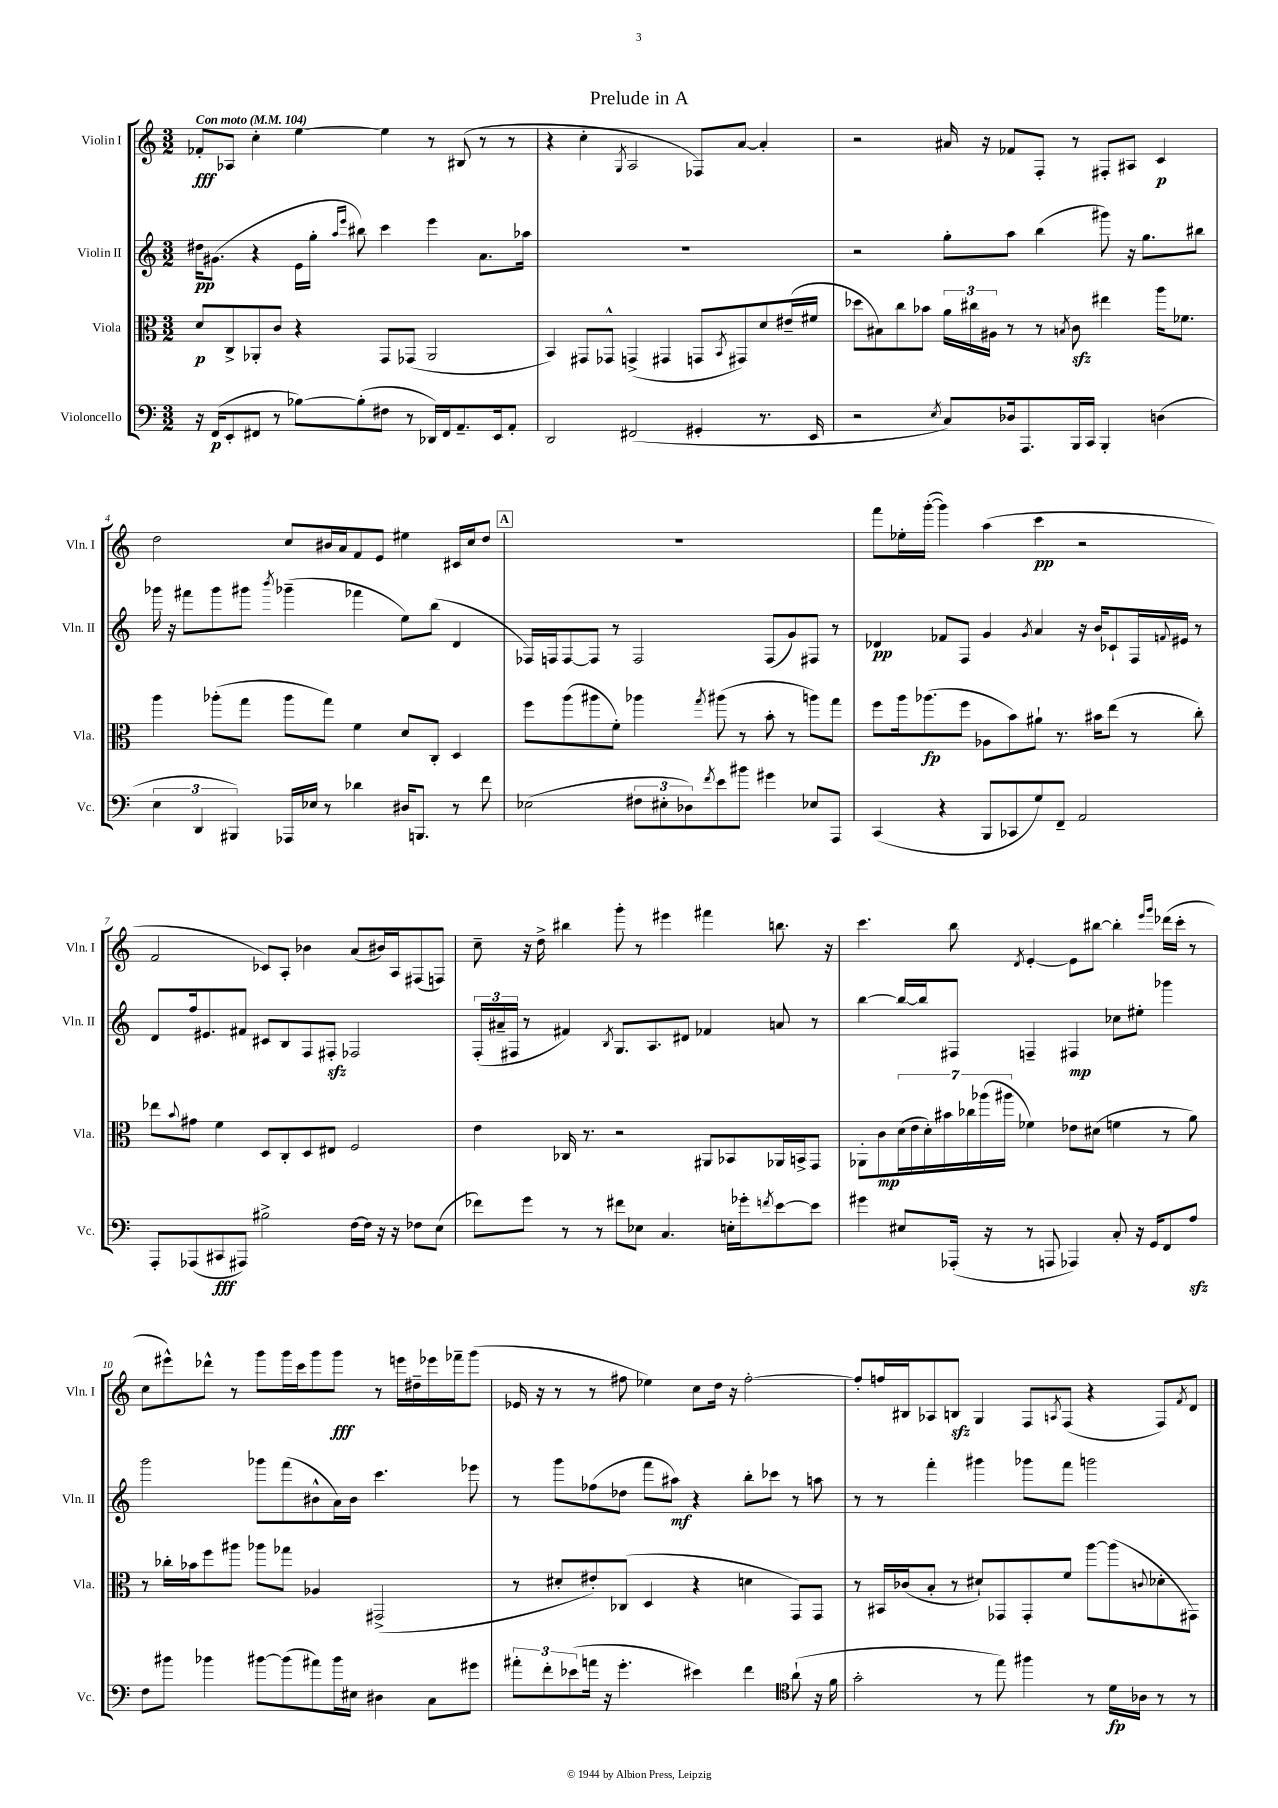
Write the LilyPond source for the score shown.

\header { title = "Prelude in A" }
<<
\new StaffGroup <<
\new Staff = "s0" \with { instrumentName = "Violin I" shortInstrumentName = "Vln. I" } {
    \clef treble \key c \major \numericTimeSignature \time 3/2 \tempo "Con moto" 4 = 104
    fes'8-.\fff aes8 c''4-. e''4~ e''4 r8 bis8( r8 r8 |
    r4 c''4-. \acciaccatura { g8 } a2 fes8) a'8~ a'4-. |
    r2 ais'16 r16 fes'8 f8-. r8 fis8-. ais8 c'4\p |
    d''2 c''8 bis'16 a'16 f'8 e'8 eis''4 cis'16 c''16 d''8 |
    \mark \markup { \box "A" } R1. |
    f'''8 ees''16-. g'''16~-.( g'''4) a''4( c'''4\pp r2 |
    f'2 ces'8) a8-. bes'4 a'8( bis'16) a16 fis8( f8) |
    c''8-- r16 d''16-> bis''4 g'''8-. r8 eis'''4 fis'''4 b''8. r16 |
    c'''4. b''8 \acciaccatura { d'8 } e'4~-. e'8 bis''8~ bis''4-. \grace { e'''16 g'''16 } des'''16( c'''16-. r8 |
    c''8 eis'''8-^) des'''8-^ r8 g'''8 g'''16 c'''16 g'''8 g'''8\fff r8 e'''16 dis''16-- ees'''16 fes'''16-- g'''8( |
    ees'16 r16 r8 r8 fis''8 ees''4) c''8 d''16 r16 fis''2~-. |
    fis''8-. f''16 bis16 aes8 b8\sfz g4 f8 \acciaccatura { a8 } f8( r4 f8) \acciaccatura { f'8 } d'8 \bar "|." |
}
\new Staff = "s1" \with { instrumentName = "Violin II" shortInstrumentName = "Vln. II" } {
    \clef treble \key c \major \numericTimeSignature \time 3/2
    dis''16\pp gis'8.( r4 e'16 g''16-. \grace { a''16 e'''16 } bis''8) c'''4 e'''4 a'8. aes''16 |
    R1. |
    r2 g''8-. a''8 b''4( gis'''8) r16 g''8. bis''8 |
    ges'''16 r16 fis'''8 ges'''8 gis'''8 \acciaccatura { b'''8 } ges'''4--( fes'''4 e''8) b''8( d'4 |
    \mark \markup { \box "A" } fes16) f16 f8~ f8 r8 f2 f8( g'8) fis8 r8 |
    des'4\pp fes'8 f8 g'4 \acciaccatura { g'8 } a'4 r16 b'16 ces'8-! f16 \appoggiatura { f'8 } eis'16 r8 |
    d'8 f''16 eis'8. fis'8 cis'8 b8 f8 fis8-.\sfz fes2 |
    \tuplet 3/2 { f16-.( ais'16-- fis16 } r8 fis'4) \acciaccatura { b8 } g8. a8. dis'8 fes'4 a'8 r8 |
    b''4~ b''16~ b''16 fis8 f4-- fis4\mp ces''8 eis''8-. ges'''4 |
    g'''2 ges'''8 f'''8( bis'8-^ a'16) bis'16 c'''4. ees'''8 |
    r8 g'''8 fes''8( des''8 f'''8 ais''8\mf) r4 b''8-. ces'''8 r8 a''8 |
    r8 r8 f'''4-. gis'''4 ges'''8 f'''8 g'''2 \bar "|." |
}
\new Staff = "s2" \with { instrumentName = "Viola" shortInstrumentName = "Vla." } {
    \clef alto \key c \major \numericTimeSignature \time 3/2
    d'8\p c8-> aes,8-. c'8 r4 g,8 ges,8( aes,2 |
    b,4) gis,8 ges,8-^ g,4->( gis,4 g,8 \acciaccatura { b,8 } gis,8) d'8 eis'16--( fis'16 |
    des''8 bis8) c''8 bes'8 \tuplet 3/2 { a'16 cis''16 ais16 } r8 r8 \acciaccatura { b8 } c'8\sfz eis''4 a''16 fes'8. |
    a''4 aes''8-.( g''8 aes''8 g''8) f'4 d'8 c8-. d4 |
    \mark \markup { \box "A" } f''8 a''8( ais''8 f'8-.) aes''4 \acciaccatura { g''8 } ais''8( r8 b'8-. r8 a''8) g''8 |
    f''8 a''16 aes''8.\fp( f''8 aes8 b'8) ais'8-! r8. bis'16 e''8( r8 c''8-.) |
    ees''8 \appoggiatura { b'8 } gis'8 f'4 d8 c8-. d8 eis8 f2 |
    e'4 ces16 r8. r2 ais,8 bes,8 aes,16 b,16-> g,8 |
    aes,8-. c'8\mp \tuplet 7/4 { d'16( e'16 d'16-.) bis'16 ces''16 aes''16( ais''16 } fes'4) ees'8 dis'8( f'4 r8 a'8) |
    r8 ces''16-. bes'16 f''8 ais''8 aes''8 ges''8 aes4 gis,2->( |
    r8 dis'8-. eis'8-.) ces8( d4 r4 d'4 g,8) g,8 |
    r8 bis,16 ces'16( b8-. r8 dis'8-!) ges,8 ges,8-. f'8 a''8~ a''8( \appoggiatura { c'8 } des'8-. gis,8) \bar "|." |
}
\new Staff = "s3" \with { instrumentName = "Violoncello" shortInstrumentName = "Vc." } {
    \clef bass \key c \major \numericTimeSignature \time 3/2
    r16 f,16\p( e,8-. fis,8 r8 bes8~) bes8-.( fis8 r8 des,16) fis,16 a,8.-- e,16 a,8-. |
    d,2 fis,2( gis,4-. r8. e,16 |
    r2 \acciaccatura { e8 } c8) des16 a,,8. b,,16 c,16 b,,4-. d4( |
    \tuplet 3/2 { e4 d,4 bis,,4) } aes,,16 ees16 r8 des'4 dis16 b,,8. r8 f'8 |
    \mark \markup { \box "A" } ees2( \tuplet 3/2 { fis8 eis8-. des8) } \acciaccatura { f'8 } e'8 bis'8 gis'4 ees8 a,,8 |
    c,4( r4 b,,8 ces,8 g8) f,8-- a,2 |
    a,,8-. aes,,8( cis,8\fff ais,,8) bis2-> f16~ f16 r16 r16 fes8 e8( |
    fes'8) g'8 r8 r8 fis'8 ees8 c4. e16-. ges'16-. \acciaccatura { f'8 } e'8~ e'8 |
    gis'4 eis8 aes,,16-.( r16 r8 a,,8 aes,,4) c8-. r16 g,16 f,8 a8\sfz |
    f8 bis'8 bes'4 bis'8~ bis'8( ais'8) bis'16 eis16 dis4 c8 gis'8 |
    \tuplet 3/2 { ais'8-. f'8-. ees'8( } a'16 r16 g'4.-. eis'4) f'4 \clef tenor a'8-!( r16 f'16 |
    g'2-. r8 e''8) fis''4 r8 d'16\fp aes16 r8 r8 \bar "|." |
}
>>
>>
